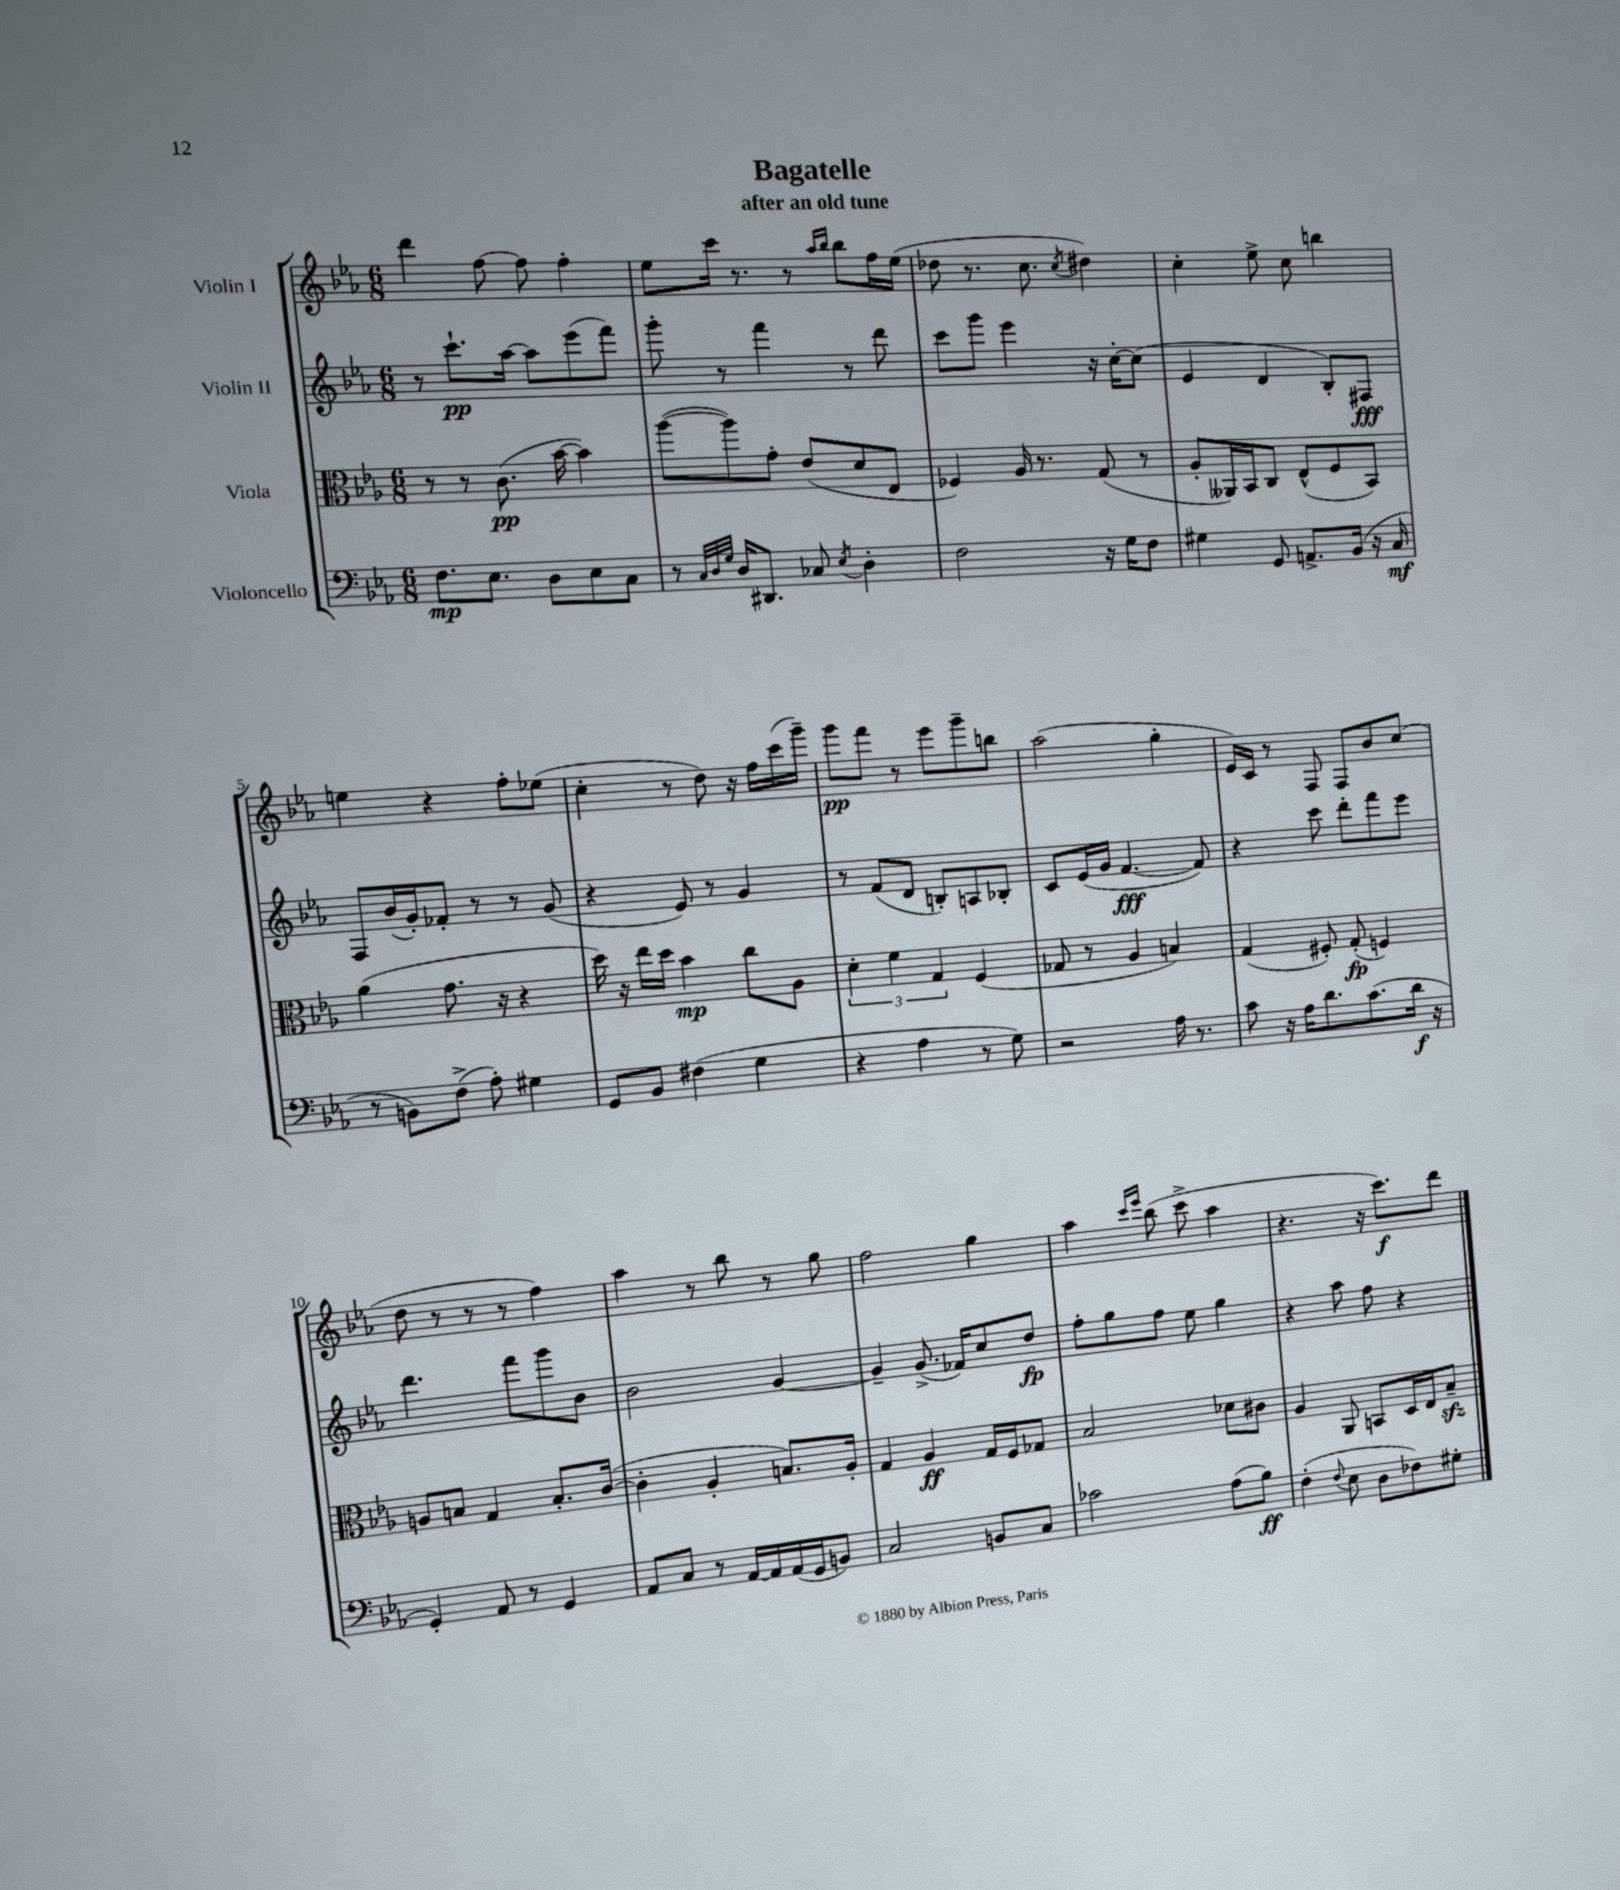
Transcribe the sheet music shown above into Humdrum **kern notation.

**kern	**kern	**kern	**kern
*staff4	*staff3	*staff2	*staff1
*clefF4	*clefC3	*clefG2	*clefG2
*k[b-e-a-]	*k[b-e-a-]	*k[b-e-a-]	*k[b-e-a-]
*M6/8	*M6/8	*M6/8	*M6/8
8.F	8r	8r	4ddd
.	8r	8.ccc`	.
8.E-	.	.	.
.	(8.c	.	[8ff
.	.	[16aa-	.
8D	.	8aa-]	8ff]
.	[16b-	.	.
8E-	4b-])	(8eee-	4ff'
8C	.	8fff)	.
=	=	=	=
8r	([8aa-	8ggg'	8ee-
32qqC	.	.	.
32qqD	.	.	.
32qqG	.	.	.
16D	8aa-])	8r	16ccc
8.DD#	.	.	8.r
.	8g'	4fff	.
8C-	(8e-	.	8r
.	.	.	16qqaa-
8qE-	.	.	16qqbb-
4D'	8d	8r	8bb-
.	8E-	8ddd	16ff
.	.	.	(16ee-
=	=	=	=
2F	4F-)	8ccc	8dd-
.	.	8ggg	8.r
.	16A-	4eee-	.
.	8.r	.	8.cc
.	.	.	8qcc
16r	(8G	16r	4dd#)
16G	.	[16cc'	.
8F	8r	(8cc]	.
=	=	=	=
4G#	8A-'	4e-	4cc'
.	16AA--)	.	.
.	16BB-	.	.
8GG	8C	4d	8ee-^
8.AA^	(8E-^^	.	8cc
.	8F	8B-')	4bb
(16BB-	.	.	.
16r	8BB-)	8F#	.
16C	.	.	.
=	=	=	=
8r	(4a-	8F	4ee
8BB)	.	(16b-	.
.	.	16g')	.
(8F^	8.g	8f-'	4r
8A-')	.	8r	.
.	16r	.	.
4G#	4r	8r	8ff'
.	.	(8g	(8ee-
=	=	=	=
8GG	16dd)	4r	4cc'
.	16r	.	.
8BB-	16ee-	.	.
.	16dd	.	.
(4F#	4b-	8e-)	8r
.	.	8r	8dd)
4G	8cc	4g	16r
.	.	.	16ff
.	8A-	.	(16ccc
.	.	.	16ggg~)
=	=	=	=
4r	6d'	8r	8ggg
.	.	(8f	8fff
.	6f	.	.
4A-	.	8d	8r
.	6G	.	.
.	.	8B')	8eee-
8r	(4F	8A	8ggg~
8G)	.	8B-'	8bb
=	=	=	=
2r	8G-	8c	(2aa-
.	8r	(16e-	.
.	.	16g	.
.	4A-	[4.f	.
16A-	4B)	.	4gg'
8.r	.	.	.
.	.	8f])	.
=	=	=	=
8c	(4G	4r	16e-)
.	.	.	16c
16r	.	.	8r
16A-	.	.	.
8.d	8F#')	8ccc	8F
.	(8G'	8ddd'	8F
(8.c	.	.	.
.	4F)	8fff	8b-
16d	.	8eee-	(8cc
16r	.	.	.
=	=	=	=
4GG')	8A	4.ddd	8dd
.	8B	.	8r
8AA-	4G	.	8r
8r	.	8fff	8r
4GG	8.B'	8ggg	4ff)
.	.	8b-	.
.	([16c	.	.
=	=	=	=
8AA-	4c']	2b-	4aa-
8C	.	.	.
8r	4A-'	.	8r
[16AA-	.	.	8bb-
16AA-]	.	.	.
(16AA-	8.B)	[4g	8r
16GG	.	.	.
8BB)	.	.	8gg
.	16A-'	.	.
=	=	=	=
2C	4G	4g~]	2ff
.	4A-	(8.g^	.
.	.	16f-)	.
8BB	16G	8cc	4gg
.	16F	.	.
8C	8G-	8dd	.
=	=	=	=
2c-	2B-	8ff'	4aa-
.	.	8gg	.
.	.	.	16qqccc
.	.	.	16qqeee-
.	.	8ff	(8bb-
.	.	8ee-	8ccc^
(8A-	8d-	4gg	4aa-
8B-)	8c#	.	.
=	=	=	=
(4F'	4A-	4r	4.r
8qqF	.	.	.
8E-	8AA-	8aa-	.
8D	8BB	8ff	16r
.	.	.	8.ccc)
8F-)	16D	4r	.
.	16E-	.	.
8G#'	8B-~	.	8ddd
==	==	==	==
*-	*-	*-	*-
